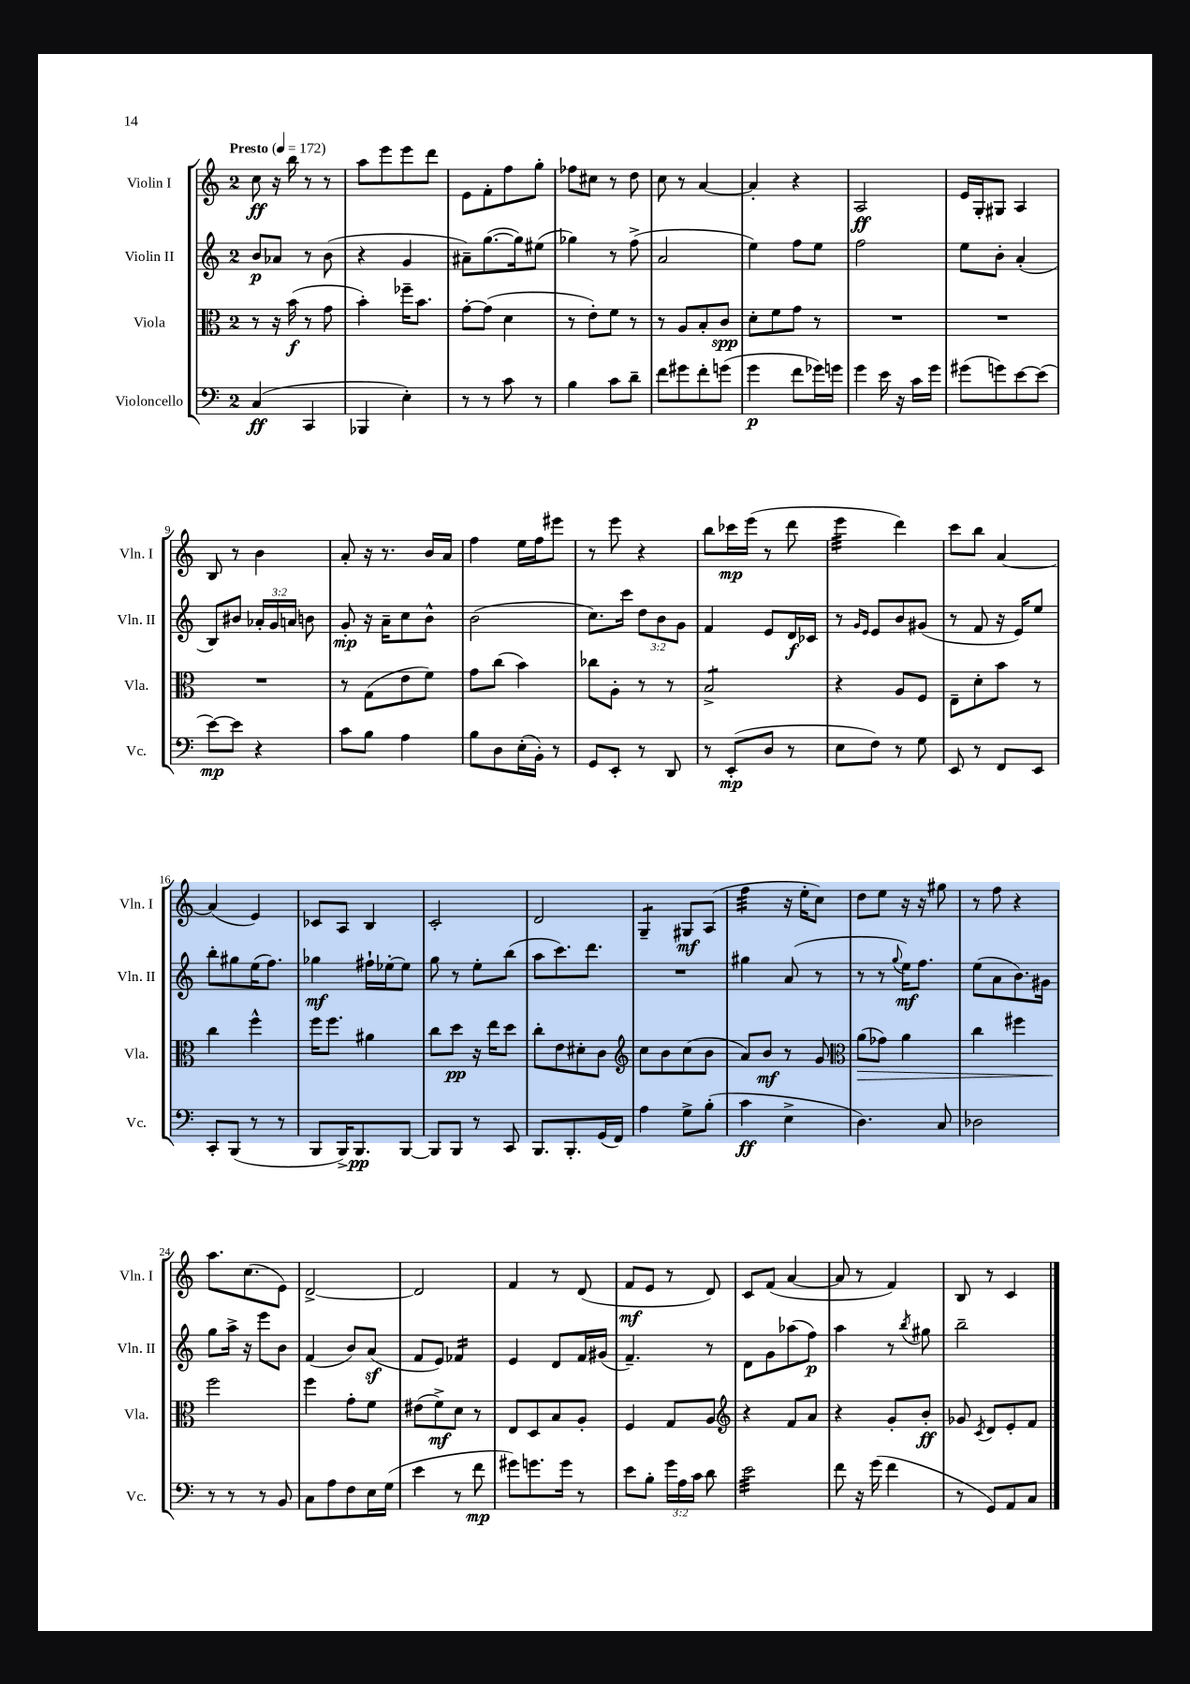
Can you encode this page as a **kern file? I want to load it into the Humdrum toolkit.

**kern	**kern	**kern	**kern
*staff4	*staff3	*staff2	*staff1
*clefF4	*clefC3	*clefG2	*clefG2
*k[]	*k[]	*k[]	*k[]
*M2/4	*M2/4	*M2/4	*M2/4
*MM172	*MM172	*MM172	*MM172
(4C	8r	8b	8cc
.	16r	8a-	16r
.	(16b	.	16bb
4CC	8r	8r	8r
.	8g	(8b	8r
=	=	=	=
4BBB-	4b')	4r	8aa
.	.	.	8eee
4E')	16ff-~	4g	8eee
.	8.b	.	.
.	.	.	8ddd
=	=	=	=
8r	[8g'	8a#~)	8e
8r	(8g]	([8.gg	8f'
8c	4d	.	8ff
.	.	16gg])	.
8r	.	(8ee#	8gg'
=	=	=	=
4B	8r	4gg-)	8ff-
.	8e')	.	8cc#
8c	8f	8r	8r
8d~	8r	(8ff^	8dd
=	=	=	=
8f	8r	2a	8cc
8g#	8A	.	8r
8f'	8B'	.	[4a
(8g	8c	.	.
=	=	=	=
4g	8d'	4ee)	4a']
.	8f	.	.
8f	8g	8ff	4r
16g-)	8r	8ee	.
16g	.	.	.
=	=	=	=
4g	2r	2ff	2A
16e	.	.	.
16r	.	.	.
16c	.	.	.
16g	.	.	.
=	=	=	=
(8g#	2r	8ee	16e
.	.	.	16G'
8g)	.	8b'	8G#
[8e	.	(4a'	4A
(8e]	.	.	.
=	=	=	=
[8e)	2r	8B)	8B
8e]	.	8b#	8r
4r	.	24a-'	4b
.	.	24g	.
.	.	24a	.
.	.	8b	.
=	=	=	=
8c	8r	8g'	8a'
8B	(8G	16r	16r
.	.	16a~	8.r
4A	8e	8cc	.
.	8f)	8b^^	16b
.	.	.	16a
=	=	=	=
8B	8g	(2b	4ff
8D	(8cc	.	.
(16E'	4b)	.	16ee
16BB')	.	.	16ff
8r	.	.	8eee#
=	=	=	=
8GG	8cc-	8.cc)	8r
8EE'	8A'	.	8eee
.	.	16ccc	.
8r	8r	12dd	4r
.	.	12b	.
8DD	8r	.	.
.	.	12g	.
=	=	=	=
8r	2B^	4f	8bb
(8EE'	.	.	16ccc-
.	.	.	(16eee
8D	.	8e	8r
8r	.	16d	8ddd
.	.	16c-	.
=	=	=	=
8E	4r	8r	4eee
.	.	16qqg	.
.	.	16qqe	.
8F)	.	8e	.
8r	8A	8b	4ddd)
8G	8F	(8g#	.
=	=	=	=
8EE	8E~	8r	8ccc
8r	8d'	8f	8bb
8FF	8b	16r	[4a
.	.	16e)	.
8EE	8r	8ee	.
=	=	=	=
8CC'	4cc	8bb'	(4a]
(8BBB	.	8gg#	.
8r	4ff^^	(16ee	4e)
.	.	8.ff)	.
8r	.	.	.
=	=	=	=
8BBB	16ff	4gg-	8c-
.	8.ff	.	.
16BBB^)	.	.	8A
8.BBB	.	.	.
.	4a#	16ff#`	4B
.	.	[16ee-'	.
[8BBB	.	8ee-]	.
=	=	=	=
8BBB]	8cc	8gg	2c'
8BBB	8dd	8r	.
8r	16r	8ee'	.
.	16ee	.	.
8CC	8dd	(8bb	.
=	=	=	=
8.BBB	8cc'	8aa	2d
.	8e	8.ccc)	.
8.BBB'	.	.	.
.	8d#'	.	.
.	.	8.ddd	.
(16GG	8c	.	.
16FF)	.	.	.
=	=	=	=
*	*clefG2	*	*
4A	8cc	2r	4G~
.	8b	.	.
8G^	(8cc	.	8G#
(8B'	8b	.	(8A
=	=	=	=
4c	8a)	4gg#	4ff
.	8b	.	.
4E^	8r	(8a	16r
.	.	.	16ee'
.	8g	8r	8cc)
=	=	=	=
*	*clefC3	*	*
4.D)	(8a	8r	8dd
.	8g-)	8r	8ee
.	.	8qqgg	.
.	4a	16ee)	16r
.	.	8.ff	16r
8C	.	.	8gg#
=	=	=	=
2D-	4cc	(8ee	8r
.	.	8a	8ff
.	4ff#	8.b)	4r
.	.	16g#	.
=	=	=	=
8r	2ff	8gg	8.aa
8r	.	16aa^	.
.	.	16r	(8.cc
8r	.	8eee	.
8BB	.	8b	8e)
=	=	=	=
8C	4ff	(4f	[2d^
8A	.	.	.
8F	8g'	8b)	.
16E	8f	(8a	.
(16G	.	.	.
=	=	=	=
4e	(8e#	8f	2d]
.	8f^)	8e)	.
8r	8d	4f-	.
8f	8r	.	.
=	=	=	=
8g#)	8E	4e	4f
8.g	8D	.	.
.	8B	8d	8r
16g	.	.	.
8r	8A'	16f	(8d
.	.	(16g#	.
=	=	=	=
8e	4F	4.f~)	8f
8B'	.	.	8e
24g	8G	.	8r
24A	.	.	.
24c	.	.	.
8d	8A	8r	8d)
=	=	=	=
*	*clefG2	*	*
2e	4r	8d	8c
.	.	8g	(8f
.	8f	(8aa-	[4a
.	8a	8ff)	.
=	=	=	=
8f	4r	4aa	8a]
16r	.	.	8r
(16g	.	.	.
4f	8g'	8r	4f)
.	.	8qbb	.
.	8b'	8gg#	.
=	=	=	=
8r	8g-	2bb~	8B
.	8qc	.	.
8GG)	8d	.	8r
8AA	8e'	.	4c
8C	8f	.	.
==	==	==	==
*-	*-	*-	*-
